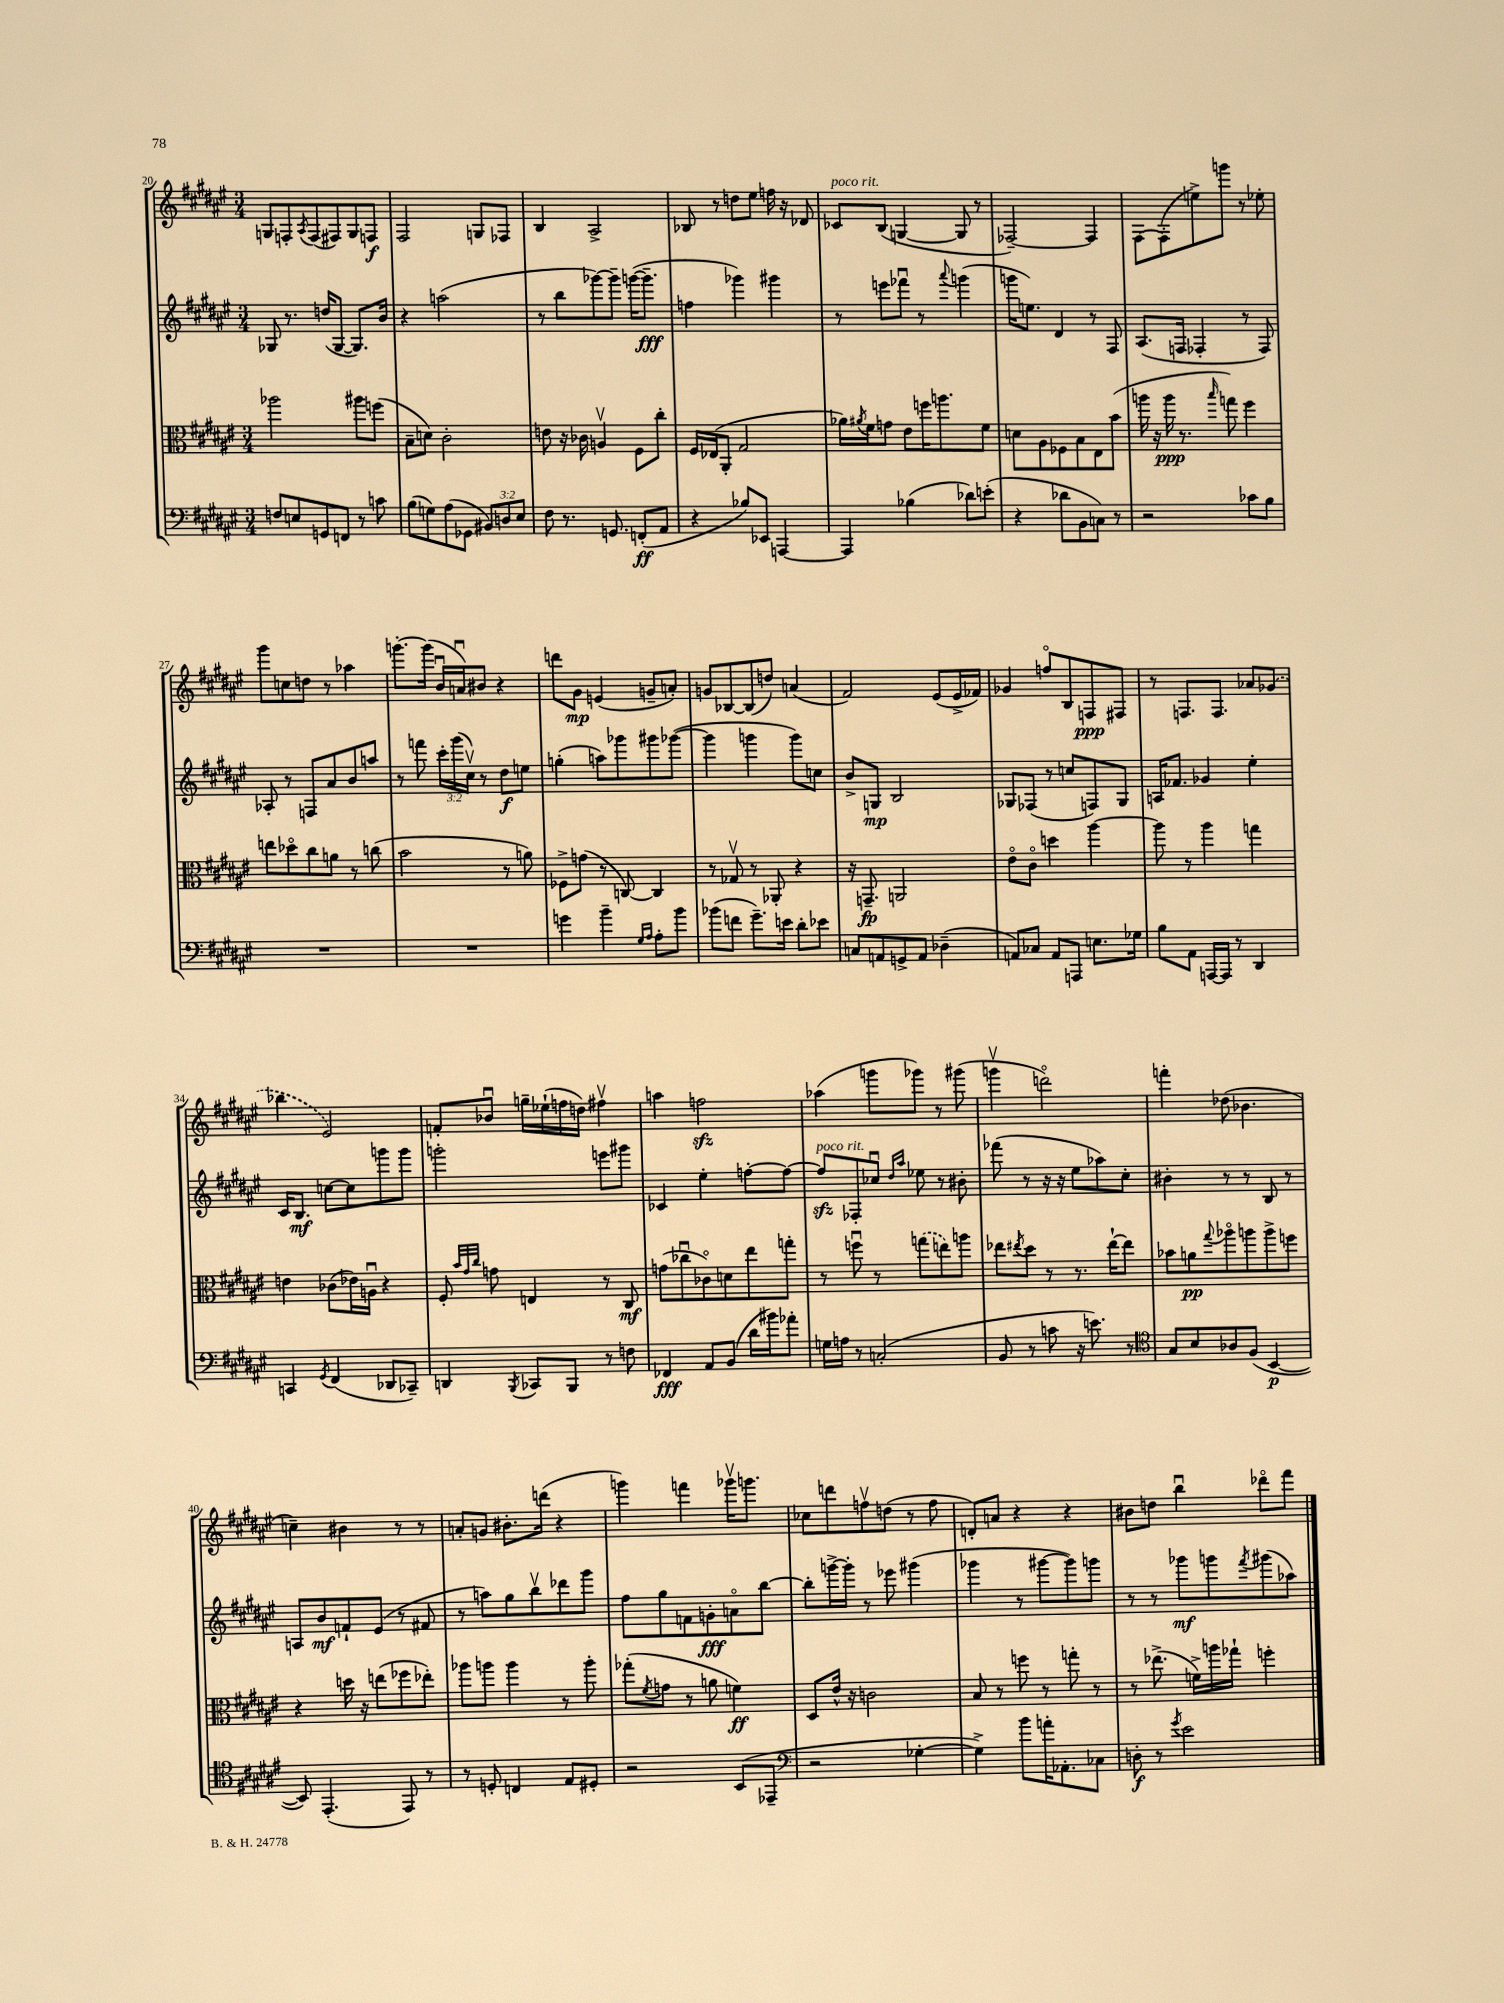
<<
\new StaffGroup <<
\new Staff = "s0" {
    \clef treble \key fis \major \numericTimeSignature \time 3/4
    g8 f8-. \acciaccatura { ais8 } f8( fis8) g8 f8\f |
    fis2 g8 fes8 |
    b4 ais2-> |
    bes8 r8 d''8 eis''8 f''16 r16 des'8 |
    ces'8^\markup { \italic "poco rit." } b8( g4~ g8 r8 |
    fes2~--) fes4 |
    fis8~ fis8-.( e''8->) g'''8 r8 ees''8-. |
    gis'''8 c''8 d''8 r8 aes''4 |
    g'''8.~-. g'''16( b'16\downbow a'16\downbow) bis'8 r4 |
    d'''8 gis'8\mp e'4( g'8-- a'8-.) |
    g'8 bes8~ bes8( d''8) a'4( |
    fis'2) eis'8( eis'16-> fes'16) |
    ges'4 f''8\flageolet b8 f8\ppp fis8 |
    r8 f8. f8. aes'8 \once \slurDashed ges'8( |
    bes''4 eis'2) |
    f'8-. bes'8\downbow g''16-- ees''16-!( f''16 d''16) fis''4\upbow |
    a''4 f''2\sfz |
    aes''4( g'''8 ges'''8) r8 gis'''8( |
    g'''4\upbow d'''2\flageolet) |
    f'''4-. des''8( bes'4. |
    c''4--) bis'4 r8 r8 |
    a'8-. g'8 bis'8.-. d'''16( r4 |
    g'''4) f'''4 ges'''16\upbow g'''8. |
    ces''8 d'''8 f''8\upbow d''8( r8 f''8 |
    d'8-.) a'8 r4 r4 |
    bis'8 d''8 b''4\downbow des'''8\flageolet fis'''8 \bar "|." |
}
\new Staff = "s1" {
    \clef treble \key fis \major \numericTimeSignature \time 3/4 \override Staff.TupletNumber.text = #tuplet-number::calc-fraction-text
    ges8 r8. d''16( ges8~ ges8.) b'16 |
    r4 a''2( |
    r8 b''8 ges'''8~) ges'''8-- g'''16~( g'''8.--\fff |
    f''4 ges'''4) gis'''4 |
    r8 e'''8 fes'''8\downbow r8 \appoggiatura { ais'''8 } g'''4( |
    g'''16 e''8.) dis'4 r8 fis8 |
    ais8.( f16 fes4-. r8 fes8) |
    aes8-. r8 f8 ais'8 b'8 a''8 |
    r8 f'''8 \tuplet 3/2 { cis'''16-. gis'''16( cis''16\upbow) } r8 dis''8\f e''8 |
    g''4-.( a''8) ges'''8 gis'''8 ges'''8~( |
    ges'''4 g'''4 g'''8) c''8 |
    b'8-> g8\mp b2 |
    ges8 fes8( r8 c''8 f8) ges8 |
    a16 fes'8. ges'4 eis''4-. |
    cis'16 b8.\mf c''8~ c''8 g'''8 g'''8 |
    g'''2-. e'''8 gis'''8 |
    ces'4 eis''4-. f''8~-. f''8~ |
    f''8\sfz^\markup { \italic "poco rit." } fes8-. ces''8\downbow \grace { dis''16 ais''16 } ees''8 r8 bis'8-. |
    fes'''8( r8 r16 r16 eis''8 aes''8) cis''8-. |
    bis'4-. r8 r8 b8 r8 |
    a8 b'8\mf f'8-! eis'8( r8 fis'8 |
    r8 a''8) gis''8 b''8\upbow des'''8 gis'''8 |
    fis''8 gis''8 f'8 g'8-.\fff a'8\flageolet b''8~ |
    b''8-. g'''16~-> g'''16-. r8 ees'''8 gis'''4( |
    ges'''4 r8 gis'''8~ gis'''8) g'''8 |
    r8 r8 ges'''8\mf g'''8 \acciaccatura { fis'''8 } gis'''8( aes''8) \bar "|." |
}
\new Staff = "s2" {
    \clef alto \key fis \major \numericTimeSignature \time 3/4
    aes''2 ais''8 f''8( |
    b8-- d'8) cis'2-. |
    e'8 r16 ces'16 a4\upbow fis8 cis''8-. |
    fis16 ees16( ais,8-. gis2 |
    aes'16) \acciaccatura { ais'8 } fis'16 g'8 eis'8 f''16 a''8. fis'8 |
    d'8 ais8 fes8 b8 eis8 b'8( |
    a''16 r16 a''16\ppp r8. \grace { b''16 } g''8) fis''4 |
    e''8 des''8\flageolet cis''8 a'8 r8 c''8( |
    b'2 r8 a'8) |
    fes8-> g'8( r8 c8~) c4 |
    r8 ges8\upbow r8 aes,8-. r4 |
    r16 g,8.--\fp a,2 |
    eis'8\flageolet cis'8\flageolet d''4 ais''4~ |
    ais''8 r8 ais''4 g''4 |
    e'4 ces'8( ees'16) a16\downbow r4 |
    fis8-. \grace { b'32 gis'32 cis''32 } g'8 e4 r8 cis8\mf |
    g'8( ces''8\downbow ces'8\flageolet) d'8 eis''8 g''8-. |
    r8 f''8\downbow r8 \once \slurDashed g''8( e''8) a''8 |
    ees''8 \acciaccatura { eis''8 } dis''8 r8 r8. eis''16~-! eis''8 |
    bes'8 a'8\pp \appoggiatura { gis''8 } aes''8\flageolet a''8 a''8-> f''8 |
    r4 d''16 r16 e''8( fes''8 ees''8-.) |
    aes''8 a''8 a''4 r8 a''8-. |
    ges''8-.( \acciaccatura { fis'8 } g'8 r8 a'8 f'4\ff) |
    dis8 eis'16-^ r16 c'2 |
    b8 r8 f''8 r8 g''8-. r8 |
    r8 ees''8.->( f'16->) a''16 ges''16-! f''4-. \bar "|." |
}
\new Staff = "s3" {
    \clef bass \key fis \major \numericTimeSignature \time 3/4 \override Staff.TupletNumber.text = #tuplet-number::calc-fraction-text
    f8 e8 g,8 f,8 r8 c'8 |
    b8( g8) ais8( ges,8 \tuplet 3/2 { bis,8) d8 eis8 } |
    fis8 r8. g,8. f,8-.\ff( ais,8 |
    r4 bes8) ees,8 a,,4~ |
    a,,4 bes4( des'8) e'8-.( |
    r4 des'8 b,8 c8) r8 |
    r2 ces'8 b8 |
    R2. |
    R2. |
    g'4 b'4-- \grace { gis16 ais16 } ais8-. b'8 |
    bes'8( f'8 gis'8.--) e'16 dis'8-. ees'8 |
    c8 a,8 g,8-> a,8 des4--( |
    a,8) ces8 a,8 a,,8 e8. ges16 |
    b8 ais,8 a,,16~ a,,16 r8 dis,4 |
    c,4 \acciaccatura { gis,8 } fis,4( des,8 ces,8--) |
    d,4 \acciaccatura { b,,8 } ces,8 b,,8 r8 f8 |
    fes,4\fff ais,8 b,8( dis'16 bis'16) aes'8-. |
    g16 a16 r8 c2-.( |
    b,8 r8 c'8 r16 e'8.) r8 |
    \clef tenor gis8 b8 aes8 fis8( b,4~\p |
    b,8) eis,4.-.( eis,8) r8 |
    r8 d8-. c4 eis8 dis8-. |
    r2 b,8( ees,8-- |
    \clef bass r2 ges4~-. |
    ges4->) b'8 a'16-. aes,8.-. ces8 |
    d8-.\f r8 \acciaccatura { gis'8 } eis'2 \bar "|." |
}
>>
>>
\layout { \context { \Score currentBarNumber = #20 } }
